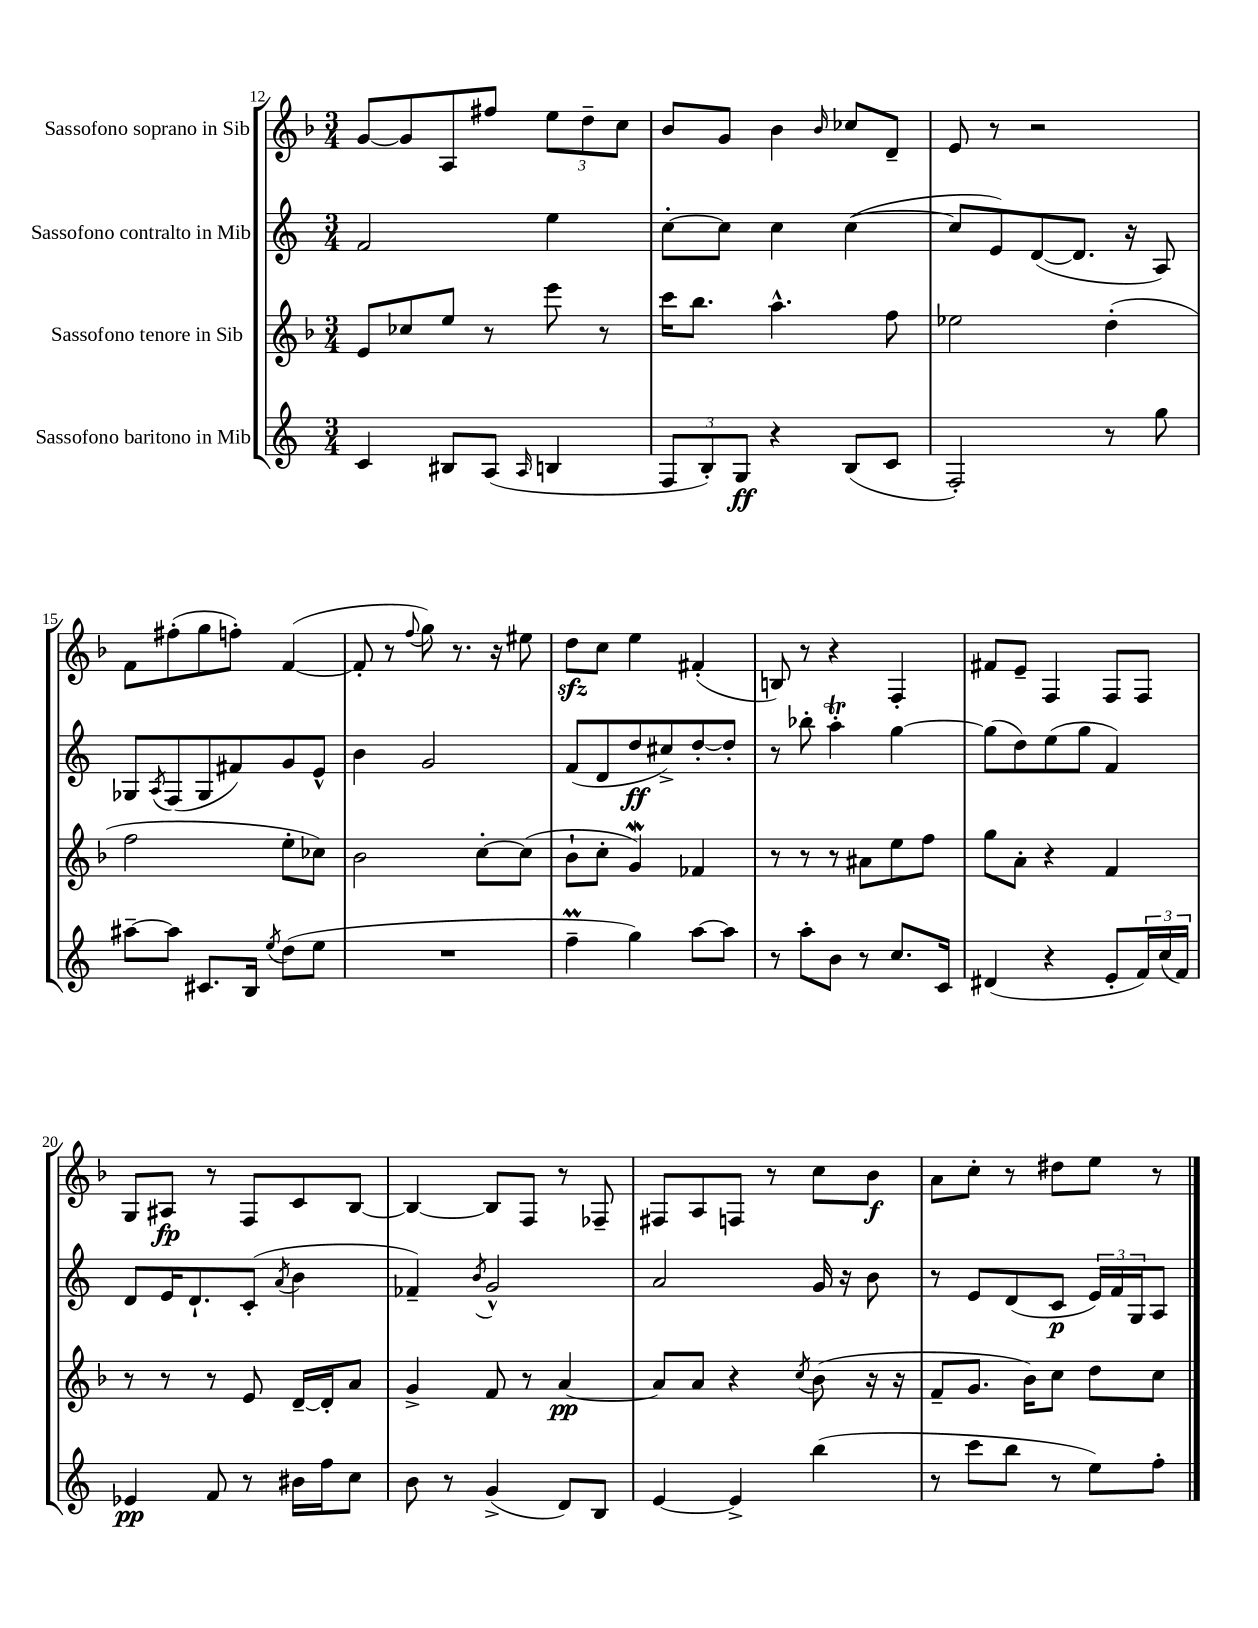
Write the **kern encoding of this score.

**kern	**dynam	**kern	**dynam	**kern	**dynam	**kern	**dynam
*part4	*part4	*part3	*part3	*part2	*part2	*part1	*part1
*staff4	*staff4	*staff3	*staff3	*staff2	*staff2	*staff1	*staff1
*I"Sassofono baritono in Mib	*	*I"Sassofono tenore in Sib	*	*I"Sassofono contralto in Mib	*	*I"Sassofono soprano in Sib	*
*clefG2	*	*clefG2	*	*clefG2	*	*clefG2	*
*k[]	*	*k[b-]	*	*k[]	*	*k[b-]	*
*M3/4	*	*M3/4	*	*M3/4	*	*M3/4	*
=12	=12	=12	=12	=12	=12	=12	=12
4c/	.	8e/L	.	2f/	.	[8g/L	.
.	.	8cc-X/	.	.	.	8g/]	.
8B#X/L	.	8ee/J	.	.	.	8A/	.
(8A/J	.	8r	.	.	.	8ff#X/J	.
16qqA/	.	.	.	.	.	.	.
4Bn/	.	8eee\	.	4ee\	.	12ee\L	.
.	.	.	.	.	.	12dd~\	.
.	.	8r	.	.	.	.	.
.	.	.	.	.	.	12cc\J	.
=13	=13	=13	=13	=13	=13	=13	=13
12F/L	.	16ccc\KL	.	[8cc'\L	.	8b-/L	.
.	.	8.bb-\J	.	.	.	.	.
12B'/)	.	.	.	.	.	.	.
.	.	.	.	8cc\J]	.	8g/J	.
12G/J	ff	.	.	.	.	.	.
4r	.	4.aa^^\	.	4cc\	.	4b-\	.
.	.	.	.	.	.	16qqb-/	.
(8B/L	.	.	.	([4cc\	.	8cc-X/L	.
8c/J	.	8ff\	.	.	.	8d~/J	.
=14	=14	=14	=14	=14	=14	=14	=14
2F'/)	.	2ee-X\	.	8cc/L]	.	8e/	.
.	.	.	.	8e/)	.	8r	.
.	.	.	.	([8d/	.	2r	.
.	.	.	.	8.d/J]	.	.	.
8r	.	(4dd'\	.	.	.	.	.
.	.	.	.	16r	.	.	.
8gg\	.	.	.	8A/)	.	.	.
!!LO:LB:g=z
=15	=15	=15	=15	=15	=15	=15	=15
[8aa#X~\L	.	2ff\	.	8G-X/L	.	8f\L	.
.	.	.	.	8qA/	.	.	.
8aa#\J]	.	.	.	(8F/	.	(8ff#X'\	.
8.c#X/L	.	.	.	8G-/	.	8gg\	.
.	.	.	.	8f#X/)	.	8ffn'\J)	.
16B/Jk	.	.	.	.	.	.	.
8qee/	.	.	.	.	.	.	.
(8dd\L	.	8ee'\L	.	8g/	.	([4f/	.
8ee\J	.	8cc-X\J)	.	8e^^/J	.	.	.
=16	=16	=16	=16	=16	=16	=16	=16
2.r	.	2b-\	.	4b\	.	8f'/]	.
.	.	.	.	.	.	8r	.
.	.	.	.	.	.	8qqff/	.
.	.	.	.	2g/	.	8gg\)	.
.	.	.	.	.	.	8.r	.
.	.	[8cc'\L	.	.	.	.	.
.	.	.	.	.	.	16r	.
.	.	(8cc\J]	.	.	.	8ee#X\	.
=17	=17	=17	=17	=17	=17	=17	=17
4ffM~\	.	8b-`\L	.	(8f/L	.	8ddzz\L	.
.	.	8cc'\J	.	8d/	.	8cc\J	.
4gg\)	.	4gW/)	.	8dd/	ff	4ee\	.
.	.	.	.	8cc#X^/)	.	.	.
[8aa\L	.	4f-X/	.	[8dd'/	.	(4f#X'/	.
8aa\J]	.	.	.	8dd'/J]	.	.	.
=18	=18	=18	=18	=18	=18	=18	=18
8r	.	8r	.	8r	.	8Bn/)	.
8aa'\L	.	8r	.	8bb-X'\	.	8r	.
8b\J	.	8r	.	4aaT'\	.	4r	.
8r	.	8a#X\L	.	.	.	.	.
8.cc/L	.	8ee\	.	[4gg\	.	4F'/	.
.	.	8ff\J	.	.	.	.	.
16c/Jk	.	.	.	.	.	.	.
=19	=19	=19	=19	=19	=19	=19	=19
(4d#X/	.	8gg\L	.	(8gg\L]	.	8f#X/L	.
.	.	8a'\J	.	8dd\)	.	8e~/J	.
4r	.	4r	.	(8ee\	.	4F/	.
.	.	.	.	8gg\J	.	.	.
8e'/L	.	4f/	.	4f/)	.	8F/L	.
24f/L)	.	.	.	.	.	8F/J	.
(24cc/	.	.	.	.	.	.	.
24f/JJ)	.	.	.	.	.	.	.
!!LO:LB:g=z
=20	=20	=20	=20	=20	=20	=20	=20
4e-X/	pp	8r	.	8d/L	.	8G/L	.
.	.	8r	.	16e/K	.	8A#X/J	fp
.	.	.	.	8.d`/	.	.	.
8f/	.	8r	.	.	.	8r	.
8r	.	8e/	.	(8c'/J	.	8F/L	.
.	.	.	.	8qa/	.	.	.
16b#X\LL	.	[16d~/LL	.	4b\	.	8c/	.
16ff\J	.	16d'/J]	.	.	.	.	.
8cc\J	.	8a/J	.	.	.	[8B-/J	.
=21	=21	=21	=21	=21	=21	=21	=21
8b\	.	4g^/	.	4f-X~/)	.	4B-/_	.
8r	.	.	.	.	.	.	.
.	.	.	.	8qb/	.	.	.
(4g^/	.	8f/	.	2g^^/	.	8B-/L]	.
.	.	8r	.	.	.	8F/J	.
8d/L)	.	[4a/	pp	.	.	8r	.
8B/J	.	.	.	.	.	8F-X~/	.
=22	=22	=22	=22	=22	=22	=22	=22
[4e/	.	8a/L]	.	2a/	.	8F#X/L	.
.	.	8a/J	.	.	.	8A/	.
4e^/]	.	4r	.	.	.	8Fn/J	.
.	.	.	.	.	.	8r	.
.	.	8qcc/	.	.	.	.	.
(4bb\	.	(8b-\	.	16g/	.	8cc\L	.
.	.	.	.	16r	.	.	.
.	.	16r	.	8b\	.	8b-\J	f
.	.	16r	.	.	.	.	.
=23	=23	=23	=23	=23	=23	=23	=23
8r	.	8f~/L	.	8r	.	8a\L	.
8ccc\L	.	8.g/J	.	8e/L	.	8cc'\J	.
8bb\J	.	.	.	(8d/	.	8r	.
.	.	16b-\KL)	.	.	.	.	.
8r	.	8cc\J	.	8c/J	p	8dd#X\L	.
8ee\L)	.	8dd\L	.	24e/LL)	.	8ee\J	.
.	.	.	.	24f/	.	.	.
.	.	.	.	24G/J	.	.	.
8ff'\J	.	8cc\J	.	8A/J	.	8r	.
==	==	==	==	==	==	==	==
*-	*-	*-	*-	*-	*-	*-	*-
